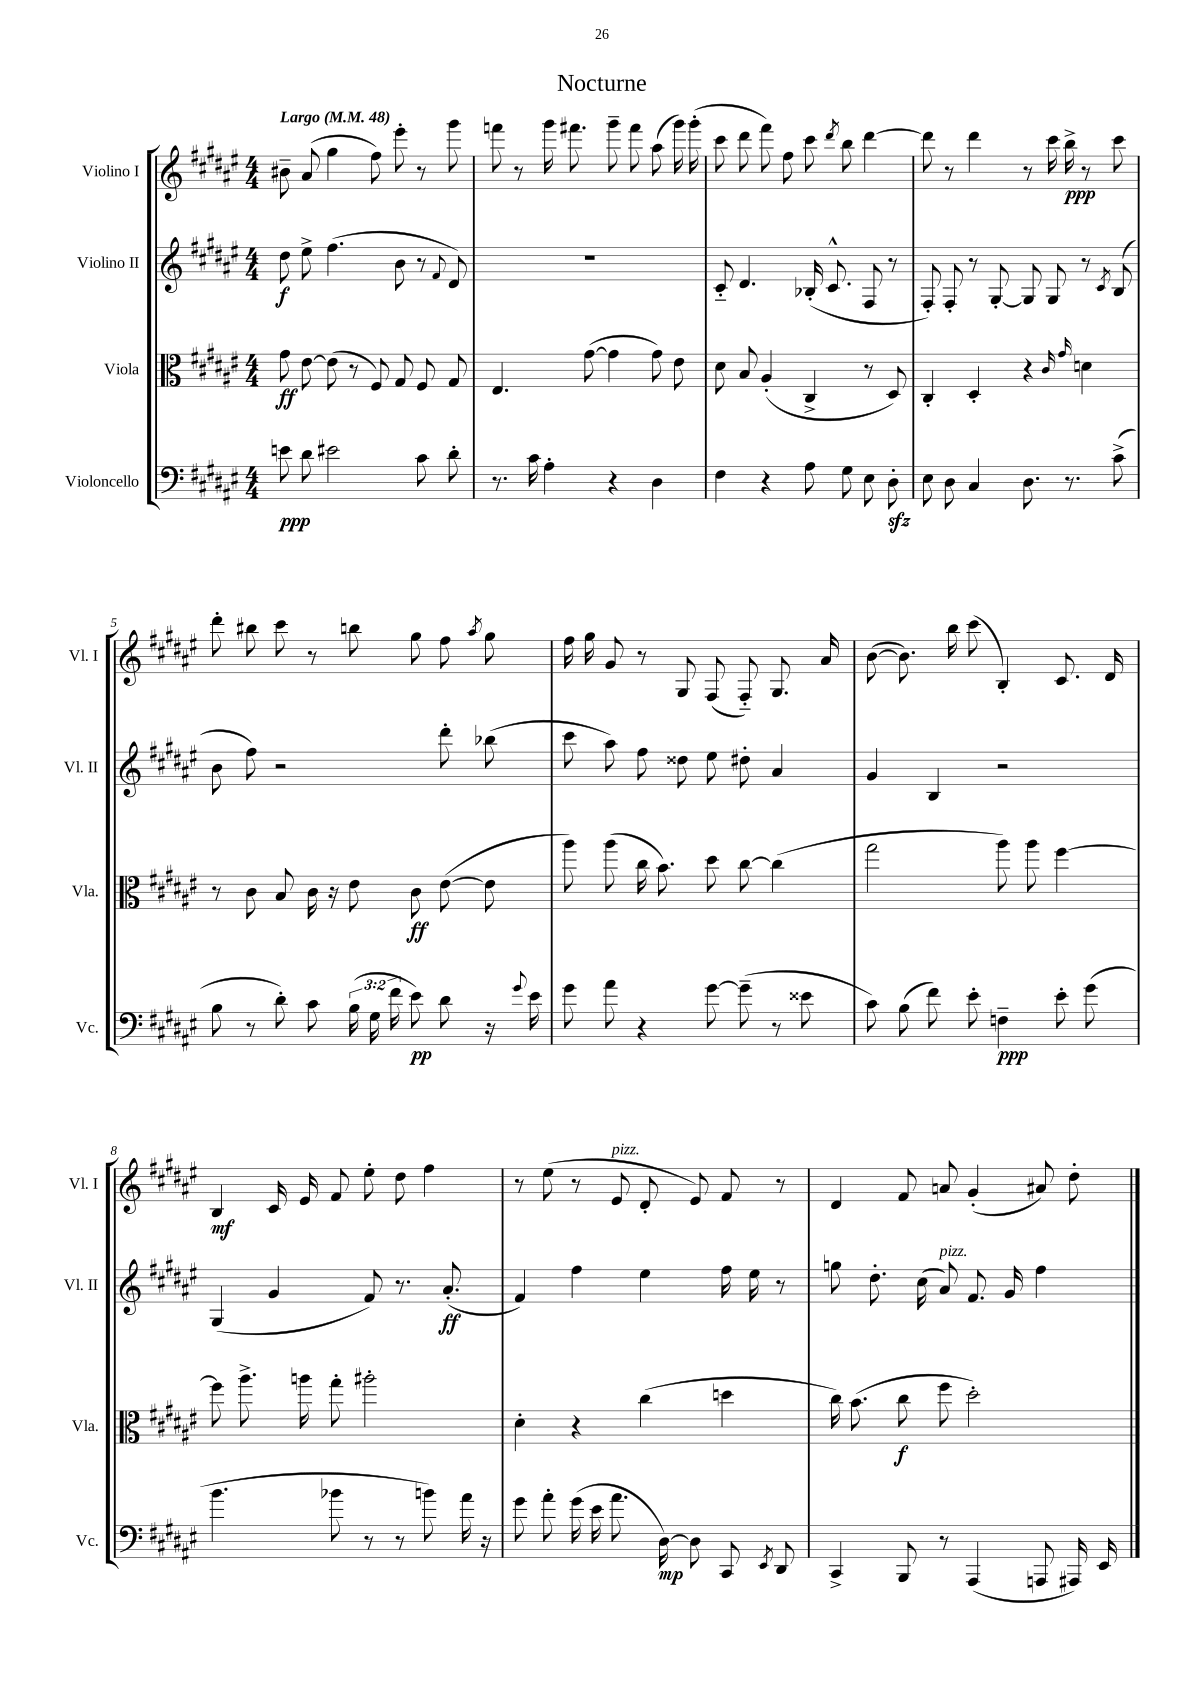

**kern	**kern	**kern	**kern
*staff4	*staff3	*staff2	*staff1
*clefF4	*clefC3	*clefG2	*clefG2
*k[f#c#g#d#a#e#]	*k[f#c#g#d#a#e#]	*k[f#c#g#d#a#e#]	*k[f#c#g#d#a#e#]
*M4/4	*M4/4	*M4/4	*M4/4
*MM48	*MM48	*MM48	*MM48
8e	8g#	8dd#	8b#~
8d#	[8e#	8ee#^	(8a#
2e#	(8e#]	(4.ff#	4gg#
.	8r	.	.
.	8F#)	.	8ff#)
.	8G#	8b	8eee#'
8c#	8F#	8r	8r
.	.	8qqf#	.
8d#'	8G#	8d#)	8ggg#
=	=	=	=
8.r	4.E#	1r	8fff
.	.	.	8r
16c#	.	.	.
4A#'	.	.	16ggg#
.	.	.	8.fff#
.	([8g#	.	.
4r	4g#]	.	8ggg#~
.	.	.	8fff#
4D#	8g#)	.	(8aa#
.	8e#	.	16ggg#)
.	.	.	(16ggg#'
=	=	=	=
4F#	8d#	8c#'~	8ccc#
.	8B	4.d#	8ddd#
4r	(4A#'	.	8fff#)
.	.	.	8ff#
8A#	4C#^	(16B-'	8ccc#
.	.	8.c#^^	.
.	.	.	8qddd#
8G#	.	.	8bb
8E#	8r	8F#	[4ddd#
8D#'	8D#)	8r	.
=	=	=	=
8E#	4C#'	8F#')	8ddd#]
8D#	.	8F#'	8r
4C#	4D#'	8r	4ddd#
.	.	[8G#'	.
8.D#	4r	8G#]	8r
.	.	8G#	16ccc#
8.r	.	.	16bb^
.	16qqc#	.	.
.	16qqg#	.	.
.	4d	8r	8r
.	.	8qc#	.
(8c#^	.	(8B	8ccc#
=	=	=	=
8B	8r	8b	8ddd#'
8r	8c#	8ff#)	8bb#
8d#')	8B	2r	8ccc#
8c#	16c#	.	8r
.	16r	.	.
(24B	8e#	.	8bb
24G#	.	.	.
24f#	.	.	.
8e#)	8c#	.	8gg#
8d#	([8e#	8ddd#'	8ff#
.	.	.	8qaa#
16r	8e#]	(8bb-	8gg#
8qqg#	.	.	.
16e#	.	.	.
=	=	=	=
8g#	8aa#)	8ccc#	16ff#
.	.	.	16gg#
8a#	(8aa#	8aa#)	8g#
4r	16cc#	8ff#	8r
.	8.b)	.	.
.	.	8dd##	8G#
[8g#	8dd#	8ee#	(8F#
(8g#~]	[8cc#	8dd#'	8F#'~)
8r	(4cc#]	4a#	8.G#
8e##	.	.	.
.	.	.	16a#
=	=	=	=
8c#)	2gg#	4g#	([8b
(8B	.	.	8.b])
8f#)	.	4B	.
.	.	.	16bb
8e#'	.	.	(8ccc#
4F~	8aa#)	2r	4B')
.	8aa#	.	.
8e#'	[4ff#	.	8.c#
(8g#	.	.	.
.	.	.	16d#
=	=	=	=
4.b	8ff#]	(4G#	4B
.	8.aa#^	.	.
.	.	4g#	16c#
.	16aa	.	16e#
8b-	8gg#'	.	8f#
8r	2aa#'	8f#)	8ee#'
8r	.	8.r	8dd#
8b)	.	.	4ff#
.	.	(8.a#'	.
16a#	.	.	.
16r	.	.	.
=	=	=	=
8g#	4d#'	4f#)	8r
8a#'	.	.	(8ee#
(16g#	4r	4ff#	8r
16e#	.	.	.
8.a#	.	.	8e#
.	(4cc#	4ee#	8d#'
[16D#)	.	.	.
8D#]	.	.	8e#)
8CC#	4dd	16ff#	8f#
.	.	16ee#	.
8qEE#	.	.	.
8DD#	.	8r	8r
=	=	=	=
4CC#^	16cc#)	8gg	4d#
.	(8.b	.	.
.	.	8.dd#'	.
8BBB	8cc#	.	8f#
.	.	(16cc#	.
8r	8ff#	8a#)	8a
(4AAA#	2dd#')	8.f#	(4g#'
.	.	16g#	.
8AAA	.	4ff#	8a#)
16AAA#)	.	.	8dd#'
16EE#	.	.	.
==	==	==	==
*-	*-	*-	*-
